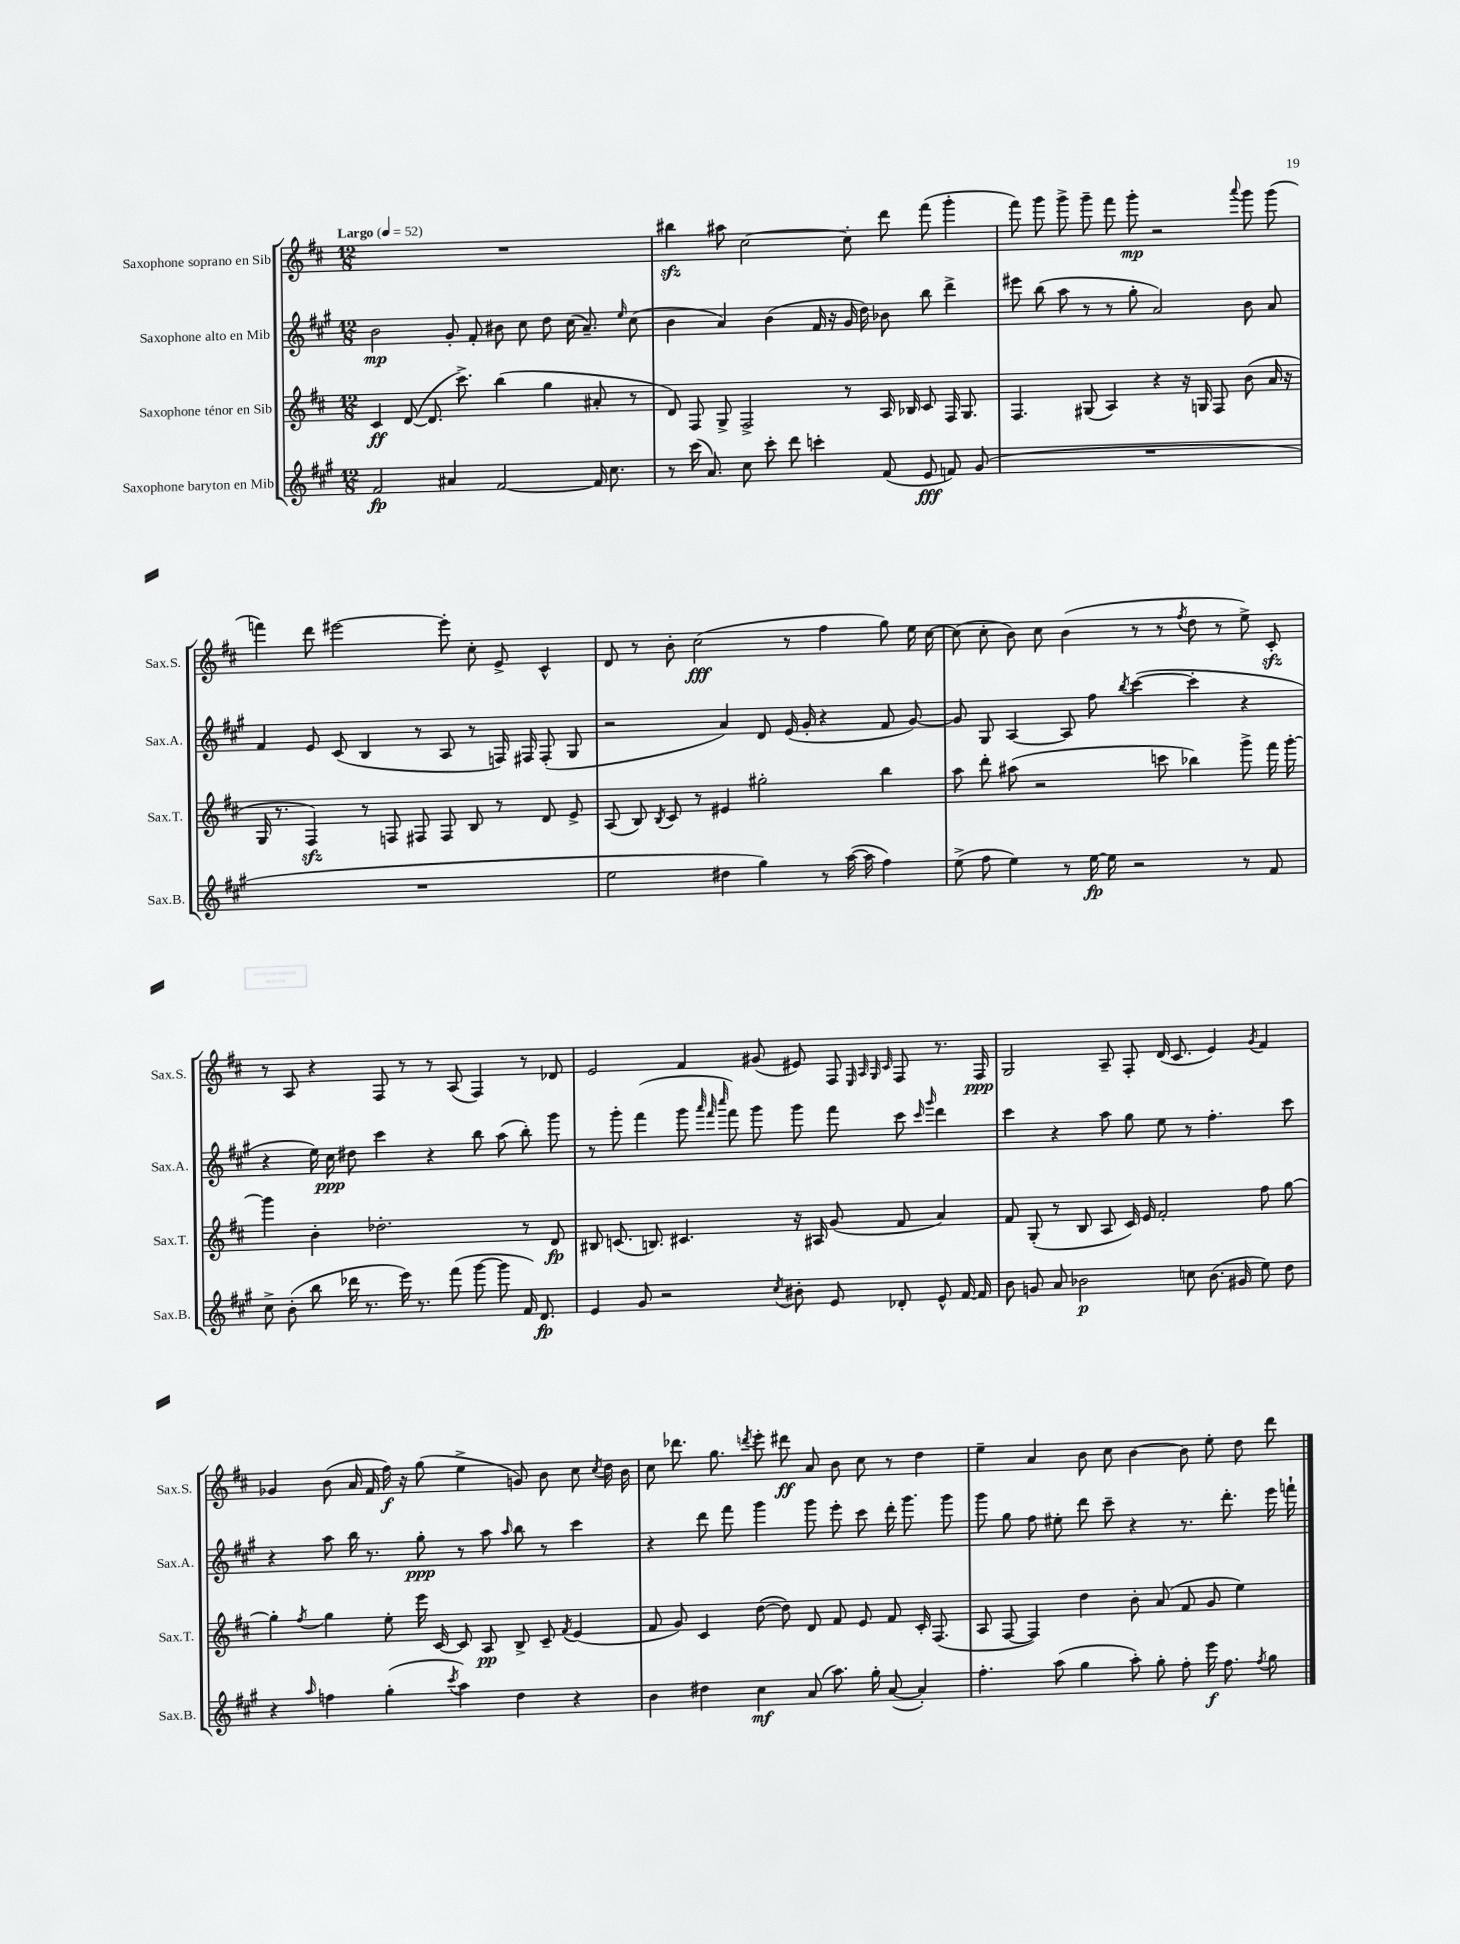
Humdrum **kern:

**kern	**dynam	**kern	**dynam	**kern	**dynam	**kern	**dynam
*part4	*part4	*part3	*part3	*part2	*part2	*part1	*part1
*staff4	*staff4	*staff3	*staff3	*staff2	*staff2	*staff1	*staff1
*I"Saxophone baryton en Mib	*	*I"Saxophone ténor en Sib	*	*I"Saxophone alto en Mib	*	*I"Saxophone soprano en Sib	*
*I'Sax.B.	*	*I'Sax.T.	*	*I'Sax.A.	*	*I'Sax.S.	*
*clefG2	*	*clefG2	*	*clefG2	*	*clefG2	*
*k[f#c#g#]	*	*k[f#c#]	*	*k[f#c#g#]	*	*k[f#c#]	*
*M12/8	*	*M12/8	*	*M12/8	*	*M12/8	*
*MM52	*	*MM52	*	*MM52	*	*MM52	*
=1	=1	=1	=1	=1	=1	=1	=1
!	!	!	!	!	!	!LO:TX:a:B:t=Largo	!
2f#/	fp	4c#/	ff	2b\	mp	1.r	.
.	.	([8d/	.	.	.	.	.
.	.	8.d/]	.	.	.	.	.
4a#X/	.	.	.	8g#'/	.	.	.
.	.	8.ccc#^\)	.	.	.	.	.
.	.	.	.	8f#'/	.	.	.
[2f#/	.	(4bb\	.	8b#X\	.	.	.
.	.	.	.	8cc#\	.	.	.
.	.	4gg\	.	8dd\	.	.	.
.	.	.	.	(16cc#\	.	.	.
.	.	.	.	8.a~/)	.	.	.
16f#/]	.	8a#X'/	.	.	.	.	.
8.cc#\	.	.	.	.	.	.	.
.	.	.	.	16qqee/	.	.	.
.	.	8r	.	(8cc#\	.	.	.
=2	=2	=2	=2	=2	=2	=2	=2
8r	.	8d/)	.	4b\	.	4bb#Xzz\	.
(16ccc#\	.	8F#/	.	.	.	.	.
8.a/)	.	.	.	.	.	.	.
.	.	8G^/	.	4a/)	.	8aa#X\	.
8cc#\	.	2F#^/	.	.	.	[2cc#\	.
8ccc#'\	.	.	.	(4b\	.	.	.
8ddd\	.	.	.	.	.	.	.
4cccn'\	.	.	.	16f#/	.	.	.
.	.	.	.	16r	.	.	.
.	.	8r	.	16g#/	.	8cc#'\]	.
.	.	.	.	16dd\)	.	.	.
(8f#/	.	16A/	.	8b-X\	.	8ddd\	.
.	.	16B-X/	.	.	.	.	.
8e/	fff	8c#/	.	8bb\	.	(8fff#\	.
8fn/)	.	16F#/	.	4ddd^\	.	4ggg'\	.
.	.	8.G/	.	.	.	.	.
(8g#/	.	.	.	.	.	.	.
=3	=3	=3	=3	=3	=3	=3	=3
1.r	.	4.F#/	.	8eee#X\	.	8fff#\)	.
.	.	.	.	(8bb\	.	8ggg\	.
.	.	.	.	8aa\	.	8ggg^\	.
.	.	(8G#X/	.	8r	.	8ggg~\	.
.	.	4A/)	.	8r	.	8fff#\	.
.	.	.	.	8gg#'\	.	8ggg'\	mp
.	.	4r	.	2a/)	.	2r	.
.	.	16r	.	.	.	.	.
.	.	16Gn/	.	.	.	.	.
.	.	8F#/	.	.	.	.	.
.	.	.	.	.	.	8qqaaa/	.
.	.	(8b\	.	8b\	.	8ggg\	.
.	.	16a/	.	8a/	.	(8ggg\	.
.	.	16r	.	.	.	.	.
!!LO:LB:g=z
=4	=4	=4	=4	=4	=4	=4	=4
1.r	.	16G/	.	4f#/	.	4fffn\)	.
.	.	8.r	.	.	.	.	.
.	.	4F#zz/)	.	8e/	.	8ddd\	.
.	.	.	.	(8c#/	.	[2eee#X\	.
.	.	8r	.	4B/	.	.	.
.	.	8Fn/	.	.	.	.	.
.	.	8F#X/	.	8r	.	.	.
.	.	8F#/	.	8A/	.	8eee#'\]	.
.	.	8B/	.	8r	.	8cc#'\	.
.	.	8r	.	16Fn/)	.	8e^/	.
.	.	.	.	16F#X/	.	.	.
.	.	8d/	.	(8F#'/	.	4c#^^/	.
.	.	8e^/	.	8G#/	.	.	.
=5	=5	=5	=5	=5	=5	=5	=5
2ee\	.	(8A/	.	2r	.	8d/	.
.	.	8B/)	.	.	.	8r	.
.	.	8qB/	.	.	.	.	.
.	.	8c#/	.	.	.	8b'\	.
.	.	8r	.	.	.	(2cc#\	fff
4dd#X\	.	4e#X/	.	4a/)	.	.	.
4gg#\)	.	2gg#X'\	.	8d/	.	.	.
.	.	.	.	(16e/	.	8r	.
.	.	.	.	16g#'/	.	.	.
8r	.	.	.	4r	.	4ff#\	.
([16aa\	.	.	.	.	.	.	.
16aa\]	.	.	.	.	.	.	.
4ff#\)	.	4bb\	.	8f#/	.	8gg\)	.
.	.	.	.	[8g#/)	.	16ee\	.
.	.	.	.	.	.	[16cc#\	.
=6	=6	=6	=6	=6	=6	=6	=6
(8ee^\	.	8aa\	.	8g#/]	.	(8cc#\]	.
8ff#\	.	8ddd'\	.	8G#/	.	8cc#'\	.
4ee\)	.	(8aa#X\	.	[4A/	.	8b\)	.
.	.	2r	.	.	.	8cc#\	.
8r	.	.	.	8A/]	.	(4b\	.
[16ee\	fp	.	.	8ff#\	.	.	.
16ee\]	.	.	.	.	.	.	.
.	.	.	.	8qbb/	.	.	.
2r	.	.	.	([4ccc#\	.	8r	.
.	.	8cccn\	.	.	.	8r	.
.	.	.	.	.	.	8qff#/	.
.	.	4bb-X\)	.	4ccc#'\]	.	8dd\	.
.	.	.	.	.	.	8r	.
8r	.	8ggg^\	.	4r	.	8ee^\)	.
8f#/	.	16fff#\	.	.	.	8c#zz'/	.
.	.	[16ggg'\	.	.	.	.	.
!!LO:LB:g=z
=7	=7	=7	=7	=7	=7	=7	=7
8cc#^\	.	4ggg\]	.	4r	.	8r	.
(8b'\	.	.	.	.	.	8A/	.
8bb\	.	4b'\	.	16ee\)	.	4r	.
.	.	.	.	16cc#\	ppp	.	.
16ddd-X\	.	.	.	8dd#X\	.	.	.
8.r	.	.	.	.	.	.	.
.	.	2.dd-X'\	.	4ccc#\	.	8F#/	.
16eee\)	.	.	.	.	.	8r	.
8.r	.	.	.	.	.	.	.
.	.	.	.	4r	.	8r	.
(8fff#\	.	.	.	.	.	(8A/	.
[8ggg#\	.	.	.	8bb\	.	4F#/)	.
8ggg#\]	.	.	.	(8aa\	.	.	.
16f#/)	.	8r	.	8bb'\)	.	8r	.
8.d/	fp	.	.	.	.	.	.
.	.	8d/	fp	8ggg#\	.	8d-X/	.
=8	=8	=8	=8	=8	=8	=8	=8
4e/	.	8B#X/	.	8r	.	2e/	.
.	.	(8.cn/	.	8ggg#'\	.	.	.
8g#/	.	.	.	(4fff#\	.	.	.
.	.	8.Bn/)	.	.	.	.	.
2r	.	.	.	.	.	.	.
.	.	4.c#X/	.	8ggg#\	.	4f#/	.
.	.	.	.	32qqaaa/	.	.	.
.	.	.	.	32qqfff#/	.	.	.
.	.	.	.	32qqcccc#/	.	.	.
.	.	.	.	8fff#\)	.	.	.
.	.	.	.	8ggg#\	.	(8g#X/	.
8qcc#/	.	.	.	.	.	.	.
8b#X'\	.	16r	.	8ggg#\	.	8e#X/)	.
.	.	16A#X/	.	.	.	.	.
8e/	.	(8g/	.	8fff#\	.	8F#/	.
.	.	.	.	.	.	32qqE/	.
.	.	.	.	.	.	32qqA/	.
.	.	.	.	.	.	32qqG/	.
.	.	.	.	.	.	32qqc#/	.
8d-X'/	.	8f#/	.	8ccc#\	.	8F#/	.
.	.	.	.	16qqccc#/	.	.	.
.	.	.	.	16qqggg#/	.	.	.
8e^^/	.	4a/)	.	4ddd\	.	8.r	.
[16f#/	.	.	.	.	.	.	.
16f#/]	.	.	.	.	.	16F#/	ppp
=9	=9	=9	=9	=9	=9	=9	=9
8b\	.	8f#/	.	4ccc#\	.	2G/	.
8gn/	.	(8G'/	.	.	.	.	.
8a/	.	8r	.	4r	.	.	.
2b-X\	p	8B/	.	.	.	.	.
.	.	8A/	.	8aa\	.	8A~/	.
.	.	16c#/)	.	8gg#\	.	8F#'/	.
.	.	16e/	.	.	.	.	.
.	.	2f#'/	.	8ee\	.	(16d/	.
.	.	.	.	.	.	8.c#/	.
8ccn\	.	.	.	8r	.	.	.
(8.b-\	.	.	.	4.ff#'\	.	4e/)	.
16g#X/	.	.	.	.	.	.	.
.	.	.	.	.	.	8qg/	.
8ee\)	.	8ff#\	.	.	.	4f#/	.
8dd\	.	[8gg\	.	8ccc#\	.	.	.
!!LO:LB:g=z
=10	=10	=10	=10	=10	=10	=10	=10
4r	.	4gg'\]	.	4r	.	4g-X/	.
16qqaa/	.	8qff#/	.	.	.	.	.
4ffn\	.	4gg\	.	8aa\	.	(8b\	.
.	.	.	.	16bb\	.	16a/	.
.	.	.	.	8.r	.	16f#/	.
(4gg#'\	.	8ee'\	.	.	.	16ff#\)	f
.	.	.	.	.	.	16r	.
.	.	16eee\	.	8gg#'\	ppp	(8gg\	.
.	.	[16c#/	.	.	.	.	.
8qccc#/	.	.	.	.	.	.	.
4aa\)	.	8c#/]	.	8r	.	4ee^\	.
.	.	8A/	pp	8aa\	.	.	.
.	.	.	.	16qqaa/	.	.	.
4dd\	.	8B^/	.	8bb\	.	8gn/)	.
.	.	8c#~/	.	8r	.	8b\	.
.	.	8qf#/	.	.	.	.	.
4r	.	(4e/	.	4ccc#\	.	8cc#\	.
.	.	.	.	.	.	8qcc#/	.
.	.	.	.	.	.	16dd\	.
.	.	.	.	.	.	16b\	.
=11	=11	=11	=11	=11	=11	=11	=11
4b\	.	8f#/	.	4r	.	8cc#\	.
.	.	8g/)	.	.	.	8.ddd-X\	.
4dd#X\	.	4c#/	.	8ddd\	.	.	.
.	.	.	.	.	.	8.gg\	.
.	.	.	.	8fff#\	.	.	.
.	.	.	.	.	.	8qdddn/	.
4cc#\	mf	([8dd\	.	4ggg#\	.	8eee'\	.
.	.	8dd\])	.	.	.	8ddd#X\	ff
(8a/	.	8d/	.	8ggg#\	.	8a/	.
8.aa\)	.	8f#/	.	8eee'\	.	8b\	.
.	.	8e/	.	8ccc#\	.	8cc#\	.
16gg#'\	.	.	.	.	.	.	.
([8a/	.	8f#/	.	16ddd'\	.	8r	.
.	.	.	.	8.ggg#\	.	.	.
4a'/])	.	16c#'/	.	.	.	4dd\	.
.	.	(8.F#/	.	.	.	.	.
.	.	.	.	8ggg#\	.	.	.
=12	=12	=12	=12	=12	=12	=12	=12
4.ff#'\	.	8A/	.	8ggg#\	.	4ee~\	.
.	.	[8F#/	.	8gg#\	.	.	.
.	.	4F#/])	.	8ff#\	.	4a/	.
(8aa\	.	.	.	8ee#X'\	.	.	.
4gg#\	.	4dd\	.	8ddd\	.	8b\	.
.	.	.	.	8ccc#~\	.	8cc#\	.
8aa'\)	.	8b'\	.	4r	.	[4b\	.
8gg#'\	.	(8a/	.	.	.	.	.
8ff#'\	.	8f#/	.	8.r	.	8b\]	.
16eee\	f	8g/	.	.	.	8ee'\	.
8.ff#\	.	.	.	8.ddd'\	.	.	.
.	.	4ee\)	.	.	.	8dd\	.
8qff#/	.	.	.	.	.	.	.
8gg#\	.	.	.	16eee\	.	8ddd\	.
.	.	.	.	16fffn`\	.	.	.
==	==	==	==	==	==	==	==
*-	*-	*-	*-	*-	*-	*-	*-
